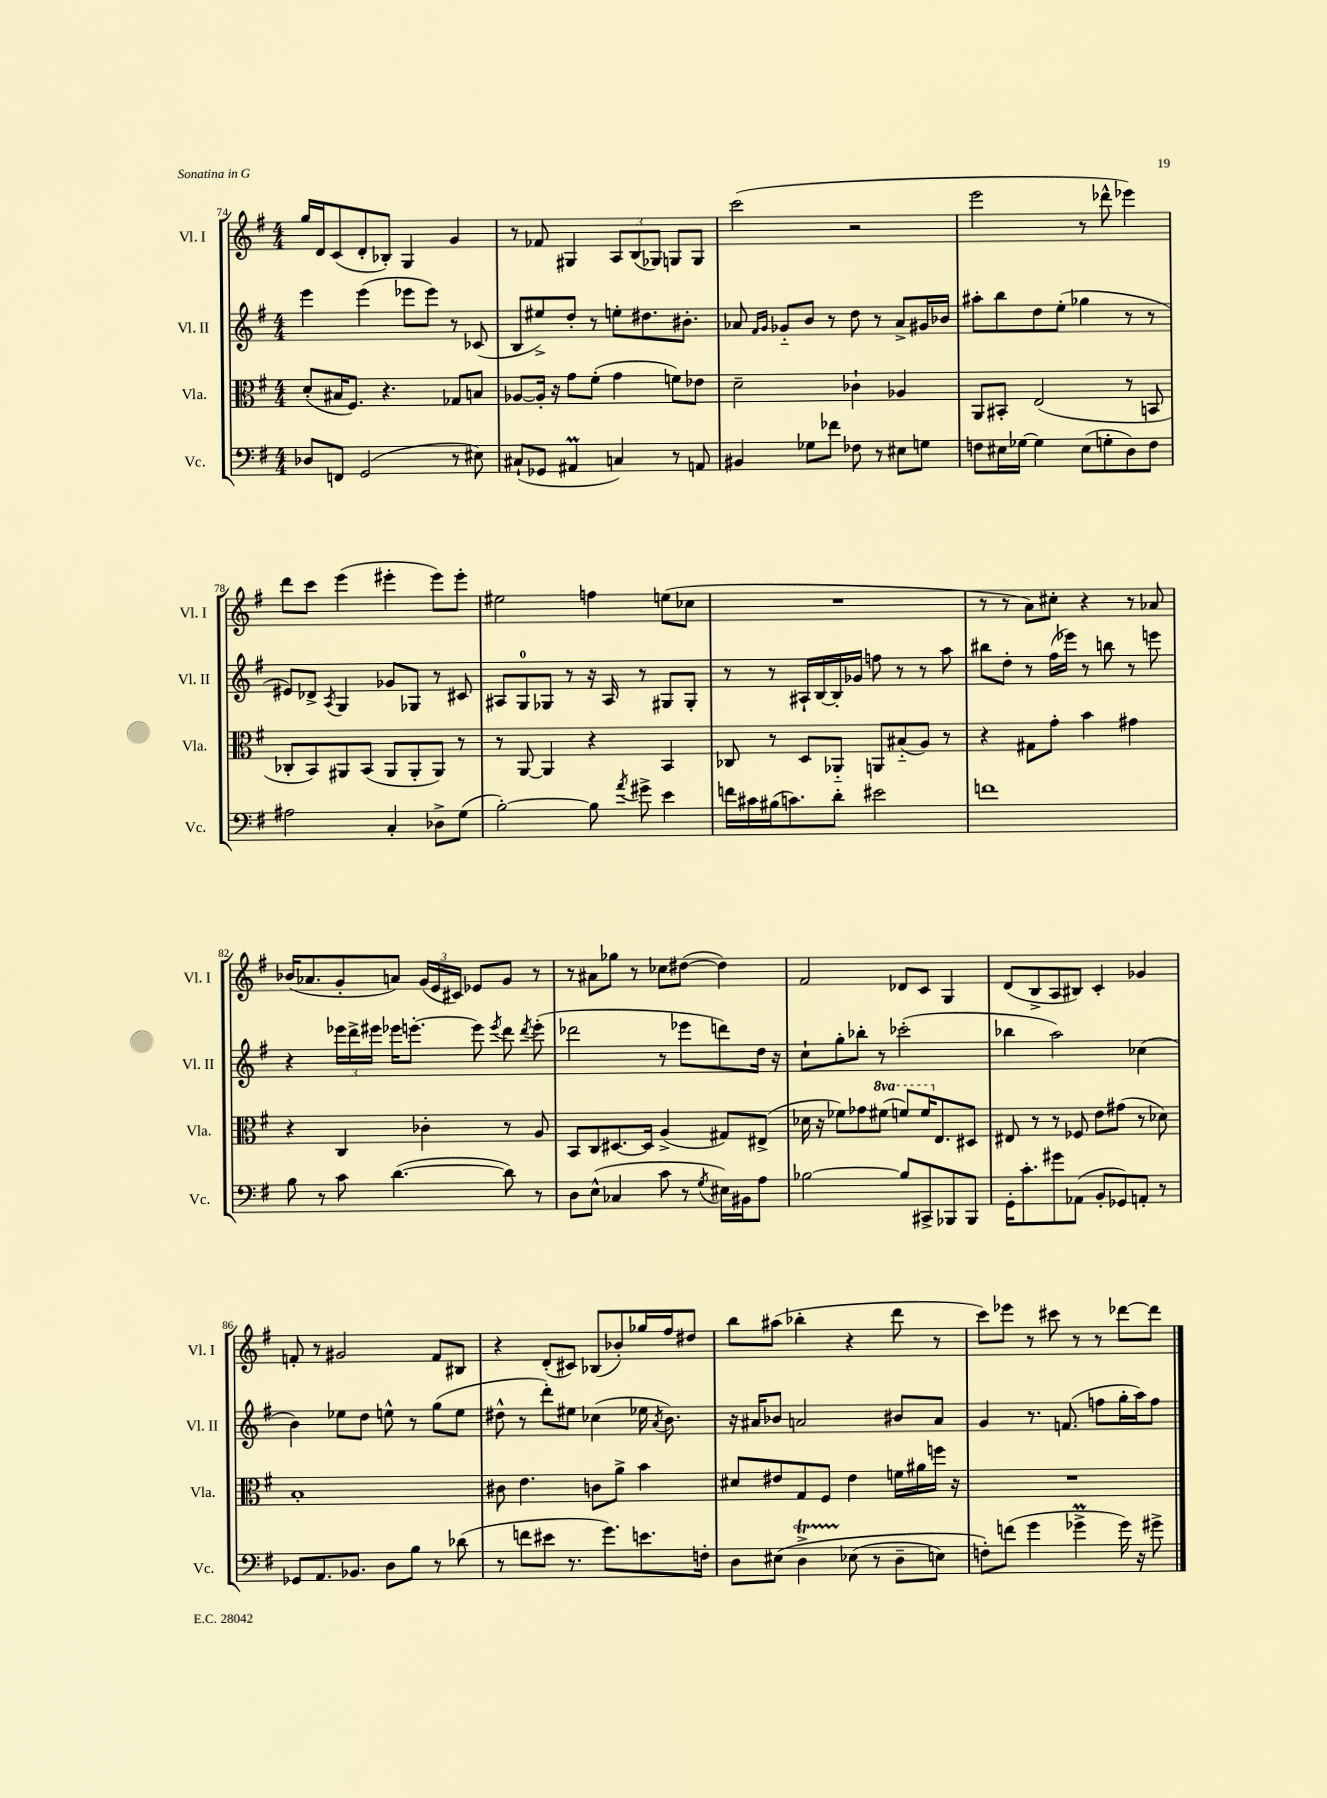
<<
\new StaffGroup <<
\new Staff = "s0" \with { instrumentName = "Vl. I" shortInstrumentName = "Vl. I" } {
    \clef treble \key g \major \numericTimeSignature \time 4/4
    \autoBeamOff g''16[ d'16 c'8( d'8-. bes8]-.) g4 g'4 |
    r8 fes'8 gis4 \tuplet 3/2 { a8[ b8( ges8]) } g8[ g8] |
    c'''2( r2 |
    e'''2 r8 des'''8-^ ees'''4) |
    d'''8[ c'''8] e'''4( eis'''4-. eis'''8[) eis'''8]-. |
    eis''2 f''4 e''8[( ces''8] |
    R1 |
    r8 r8 a'8[) cis''8]-. r4 r8 aes'8 |
    bes'16[( aes'8. g'8-. a'8]) \tuplet 3/2 { g'16[( e'16 cis'16]) } ees'8[ g'8] r8 |
    r8 ais'8[ ges''8] r8 ces''8[ dis''8]~( dis''4) |
    fis'2 des'8[ c'8] g4 |
    d'8[( b8-> a8 bis8]) c'4-. ges'4 |
    f'8-. r8 gis'2 f'8[ bis8] |
    r4 d'8[-.( cis'8]) bes8[( bes'8-.) ges''16 fis''16 dis''8] |
    b''8[ ais''8]( bes''4-. r4 d'''8 r8 |
    c'''8[) ees'''8] r8 cis'''8 r8 r8 des'''8[~ des'''8] \bar "|." |
}
\new Staff = "s1" \with { instrumentName = "Vl. II" shortInstrumentName = "Vl. II" } {
    \clef treble \key g \major \numericTimeSignature \time 4/4
    \autoBeamOff e'''4 e'''4( ees'''8[ ees'''8]) r8 ces'8( |
    b8[ eis''8->) d''8]-. r8 e''8[-. dis''8. bis'8.]-. |
    aes'8 \grace { fis'16[ g'16] } ges'8[-_ b'8] r8 d''8 r8 aes'8[-> gis'16 bes'16] |
    ais''8[-. b''8 d''8 e''8]-.( ges''4 r8 r8 |
    eis'8[) des'8]-> \acciaccatura { a8 } g4 ges'8[ ges8] r8 cis'8 |
    ais8[ g8-0 ges8] r8 r16 ais16 r8 gis8[ gis8]-. |
    r8 r8 ais16[-! b16~ b16-. ges'16] f''8 r8 r8 a''8 |
    bis''8[ d''8]-. r8 fis''16[( ees'''16]) r8 b''8 r8 e'''8 |
    r4 \tuplet 3/2 { ees'''16[ d'''16-> eis'''16] } ees'''16[ e'''8.]~-. e'''8 \acciaccatura { e'''8 } d'''8 \acciaccatura { d'''8 } e'''8-.( |
    des'''2 r8 ees'''8[ d'''8) d''16] r16 |
    c''8[-! g''8-. bes''8]-. r8 ces'''2-.( |
    bes''4 a''2) ces''4( |
    b'4) ees''8[ d''8] e''8-^ r8 g''8[( e''8] |
    dis''8-^ r8 d'''8[-.) eis''8] ces''4( ees''16 \acciaccatura { a'8 } b'8.) |
    r16 ais'16[ bes'8] a'2 bis'8[ a'8] |
    g'4 r8. f'8.( f''8[ g''16-. a''16) f''8] \bar "|." |
}
\new Staff = "s2" \with { instrumentName = "Vla." shortInstrumentName = "Vla." } {
    \clef alto \key g \major \numericTimeSignature \time 4/4 \set Staff.ottavationMarkups = #ottavation-simple-ordinals
    \autoBeamOff d'8[-.( bis16 fis8.]) r4. ges8[ b8] |
    aes8[~ aes16]-. r16 g'8[ fis'8]-.( g'4 f'8[) ees'8] |
    d'2-- ces'4-! aes4 |
    a,8[ bis,8]-. e2( r8 b,8 |
    ces8[-. b,8) ais,8 b,8]( ais,8[ ais,8-. ais,8]) r8 |
    r8 a,8~ a,4 r4 b,4 |
    ces8 r8 d8[ aes,8]-_ a,8[ bis8-_( a8]) r8 |
    r4 gis8[ g'8]-. b'4 gis'4 |
    r4 c4 ces'4-. r8 a8 |
    b,8[ c8 dis8.~ dis16] a4->( gis8[) eis8]->( |
    des'16 r16 fes'8[) ges'8 \ottava #1 fis''!8]( f''8[) f''16 \ottava #0 e8. dis8] |
    eis8 r8 r8 fes8 e'8[ gis'8]( r8 des'8) |
    b1-. |
    cis'8 e'4. c'8[ a'8]-> b'4 |
    dis'8[ eis'8 g8 fis8] eis'4 f'16[ ais'16 f''16] r16 |
    R1 \bar "|." |
}
\new Staff = "s3" \with { instrumentName = "Vc." shortInstrumentName = "Vc." } {
    \clef bass \key g \major \numericTimeSignature \time 4/4
    \autoBeamOff des8[ f,8] g,2( r8 eis8) |
    cis8[-!( ges,8] ais,4\prall c4) r8 a,8 |
    bis,4 ges8[ fes'8] fes8 r8 eis8[ g8] |
    f8[ eis16 ges16]~ ges4 eis8[( g8-. d8) f8] |
    ais2 c4-. des8[-> g8]( |
    b2~-.) b8 \acciaccatura { a'8 } gis'8-> e'4 |
    f'16[ cis'16 bis16( c'8.) d'8]-. eis'2 |
    f'1 |
    b8 r8 c'8 d'4.~( d'8) r8 |
    d8[ e8]-^( ces4 c'8 r8 \acciaccatura { g8 } eis16[) bis,16 a8] |
    bes2~ bes8[ cis,8-> bes,,8 bes,,8] |
    g,16[-. c'8.-. gis'8 aes,8]( b,8[-. ges,8) a,8]-. r8 |
    ges,8[ a,8. bes,8.] d8[ b8] r8 des'8( |
    r8 f'8[ eis'8] r8. g'8.[) e'8. f16]-. |
    d8[ eis8]\( d4->\startTrillSpan ees8\stopTrillSpan( r8 d8[-- e8]) |
    f8[-.\) f'8]( g'4 ges'4->\prall ges'16) r16 gis'8-> \bar "|." |
}
>>
>>
\layout { \context { \Score currentBarNumber = #74 } }
